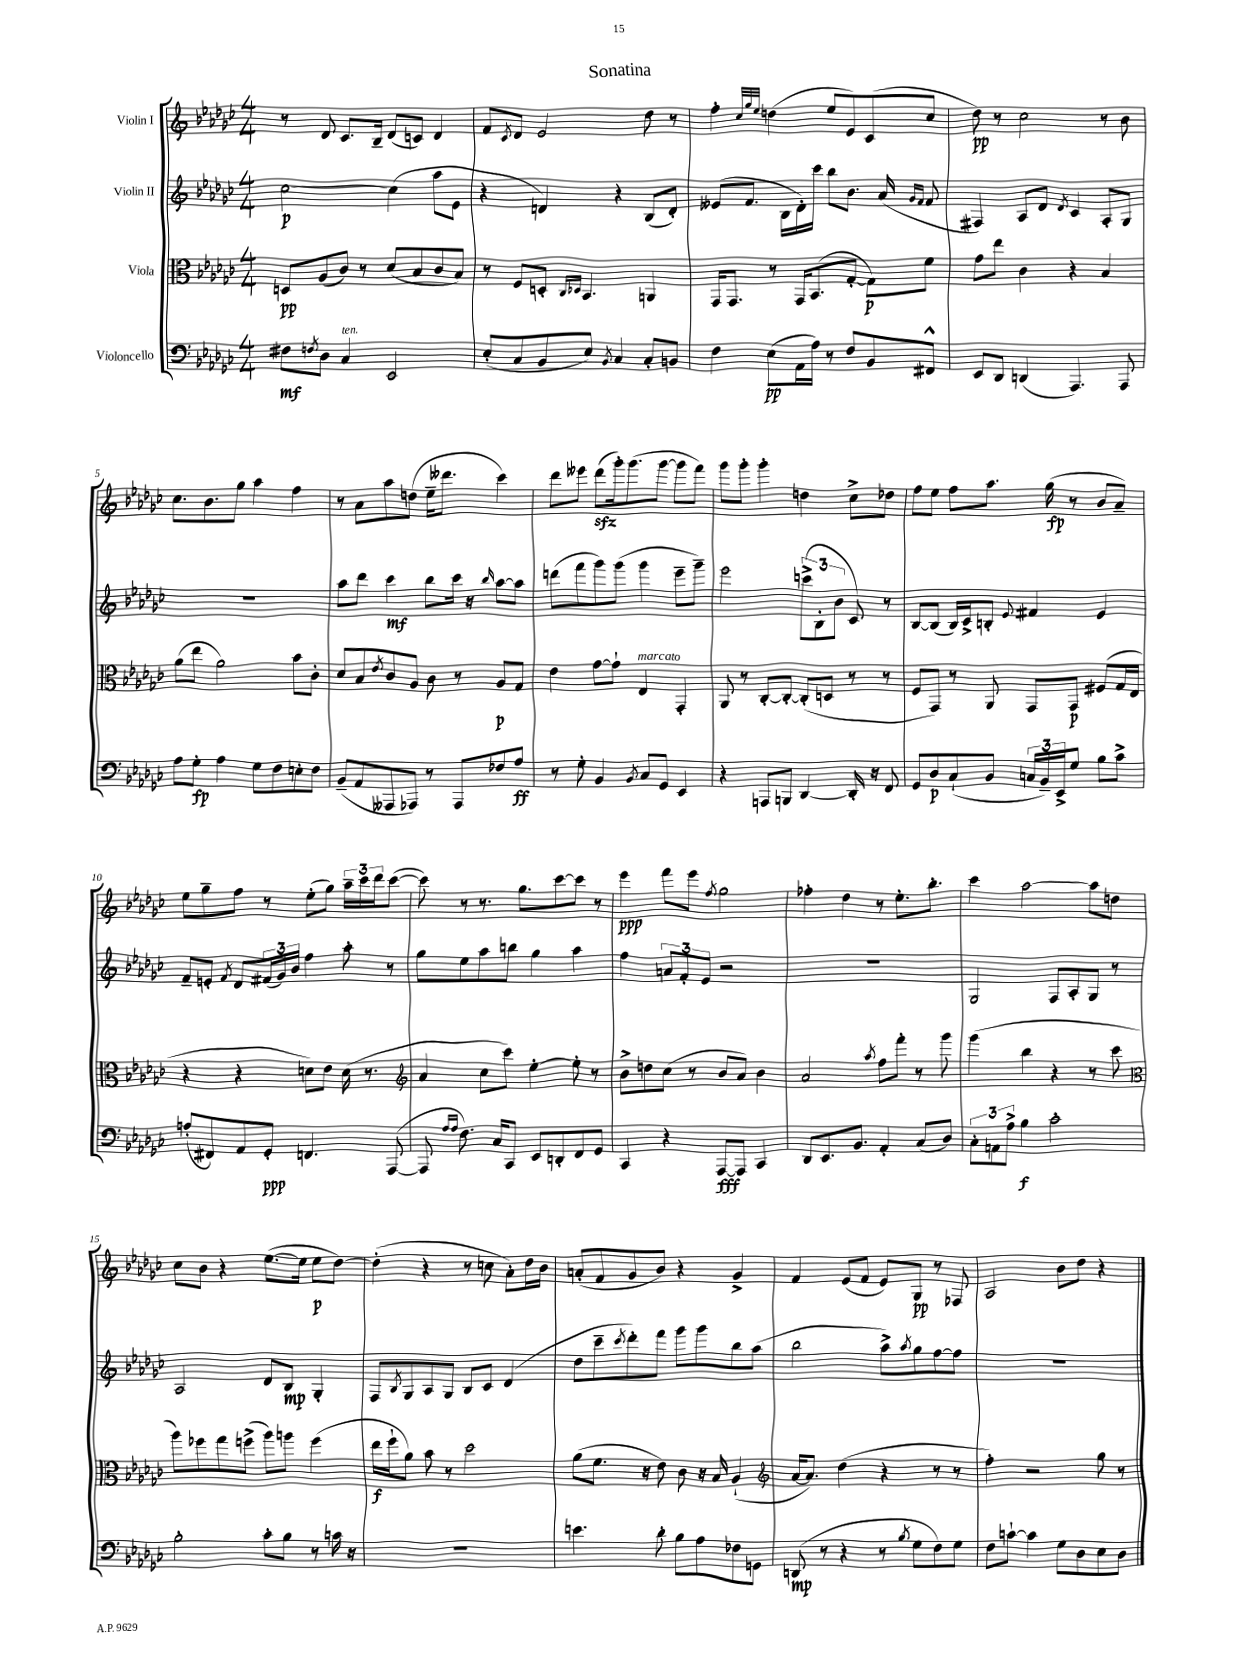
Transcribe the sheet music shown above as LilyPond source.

\header { title = "Sonatina" }
<<
\new StaffGroup <<
\new Staff = "s0" \with { instrumentName = "Violin I" } {
    \clef treble \key ges \major \numericTimeSignature \time 4/4
    r8 des'8 ces'8. bes16-- des'8( c'8) des'4 |
    f'8 \acciaccatura { ces'8 } des'8 ees'2 des''8 r8 |
    f''4-. \grace { ces''32 ges''32 ees''32 } d''4( ees''8 ees'8) ces'8( ces''8 |
    des''8\pp) r8 ces''2 r8 bes'8 |
    ces''8. bes'8. ges''8 aes''4 f''4 |
    r8 aes'8 aes''8 d''8( ees''16-- deses'''8. ces'''4) |
    des'''8 eeses'''8 des'''8\sfz( ges'''16-.) ges'''8.( ges'''8~ ges'''8 f'''8) |
    ges'''8 ges'''8-. ges'''4-. d''4 ces''8-> des''8 |
    f''8 ees''8 f''8 aes''8. ges''16\fp( r8 bes'8 aes'8--) |
    ees''8 ges''8-- f''8 r8 ees''8-.( ges''8) \tuplet 3/2 { aes''16-- ces'''16 des'''16 } ces'''8~( |
    ces'''8) r8 r8. ges''8. ces'''8~ ces'''8 r8 |
    ees'''4\ppp f'''8 ees'''8 \acciaccatura { f''8 } ges''2 |
    fes''4-. des''4 r8 ees''8.-. bes''8.-. |
    ces'''4 aes''2~ aes''8 d''8 |
    ces''8 bes'8 r4 ees''8.~( ees''16 ees''8\p des''8~) |
    des''4-.( r4 r8 c''8 aes'8-.) des''16 bes'16 |
    a'8-.( f'8 ges'8 bes'8) r4 ges'4-> |
    f'4 ees'8( f'8 ees'8) ges8\pp r8 fes8 |
    aes2 bes'8 des''8 r4 \bar "|." |
}
\new Staff = "s1" \with { instrumentName = "Violin II" } {
    \clef treble \key ges \major \numericTimeSignature \time 4/4
    ces''2~\p ces''4( aes''8 ees'8 |
    r4 d'4) r4 bes8( d'8-.) |
    eeses'8( f'8. bes16 des'16-.) ces'''16 bes''8 bes'8. aes'16( \grace { ges'16 f'16 } f'8 |
    fis4) aes8 des'8 \acciaccatura { des'8 } ces'4 aes8-. ges8 |
    R1 |
    aes''8 des'''8 ces'''4\mf bes''8 ces'''16 r16 \grace { bes''16 } aes''8~ aes''8 |
    d'''8( f'''8 ges'''8) ges'''8( ges'''4 ees'''8-- ges'''8--) |
    ees'''2 \tuplet 3/2 { c'''8->( bes8-. bes'8 } ces'8) r8 |
    bes8~ bes8( bes16) ces'16-> b8-. \appoggiatura { ees'8 } fis'4 ees'4 |
    f'8-- e'8-. \acciaccatura { f'8 } des'8 \tuplet 3/2 { fis'16( ges'16) bes'16 } f''4 aes''8-. r8 |
    ges''8 ees''8 aes''8 b''8 ges''4 aes''4 |
    f''4 \tuplet 3/2 { a'8 f'8-. ees'8 } r2 |
    R1 |
    ges2 f8 aes8-. ges8 r8 |
    aes2 des'8 bes8\mp ges4-. |
    f8 \acciaccatura { bes8 } ges8 aes8 ges8 bes8 ces'8 des'4( |
    des''8 ces'''8-- \acciaccatura { ces'''8 } des'''8-.) f'''8 ges'''8 ges'''8 bes''8 aes''8( |
    bes''2 aes''8->) \acciaccatura { aes''8 } ges''8 f''8~ f''8 |
    R1 \bar "|." |
}
\new Staff = "s2" \with { instrumentName = "Viola" } {
    \clef alto \key ges \major \numericTimeSignature \time 4/4
    d8\pp aes8( ces'8) r8 des'8( bes8 ces'8 bes8) |
    r8 f8 d8-. \grace { ces16 des16 } bes,4. a,4 |
    ges,16 ges,8. r8 ges,16 bes,8.( ges8~-. ges8\p) f'8 |
    ges'8 ees''8 ces'4 r4 bes4 |
    aes'8( ees''8 aes'2) bes'8 ces'8-. |
    des'8 bes8 \acciaccatura { ees'8 } ces'8 aes8 ces'8 r8 aes8\p ges8 |
    ees'4 ges'8~ ges'8-! ees4^\markup { \italic "marcato" } ges,4-. |
    aes,8 r8 ces8~-. ces8~-. ces8-.( d8 r8 r8 |
    f8 ges,8) r8 aes,8 ges,8 ges,8\p fis8( ges16 ees16 |
    r4 r4 d'8) ees'8 d'16( r8. |
    \clef treble aes'4 ces''8 ces'''8) ees''4~-. ees''8-. r8 |
    bes'8-> d''8 ces''8( r8 bes'8 aes'8) bes'4 |
    aes'2 \acciaccatura { aes''8 } f''8 f'''8-. r8 ges'''8 |
    ges'''4( bes''4 r4 r8 ces'''8 |
    \clef alto aes''8) fes''8 ges''8 f''8->( aes''8) a''8 f''4( |
    ees''16\f f''16-! aes'8) bes'8 r8 des''2 |
    aes'8( f'8. r16 ees'8) ces'8 r16 bes16 aes4-!( |
    \clef treble aes'16~ aes'8.) des''4( r4 r8 r8 |
    f''4-.) r2 ges''8 r8 \bar "|." |
}
\new Staff = "s3" \with { instrumentName = "Violoncello" } {
    \clef bass \key ges \major \numericTimeSignature \time 4/4
    fis8\mf \acciaccatura { f8 } des8 ces4^\markup { \italic "ten." } ees,2 |
    ees8-.( ces8 bes,8 ees8) \acciaccatura { bes,8 } ces4 ces8-. b,8 |
    f4 ees8\pp( aes,16 aes16) r8 f8 bes,8 fis,8-^ |
    ees,8 des,8 d,4( aes,,4.) aes,,8 |
    aes8 ges8-.\fp aes4 ges8 f8 e8-. f8 |
    bes,8--( aes,8 aeses,,8 aes,,8) r8 aes,,8 fes8 aes8\ff |
    r8 ges8-. bes,4 \acciaccatura { bes,8 } ces8 ges,8 ees,4 |
    r4 a,,8 b,,8 des,4~ des,16-. r16 f,8 |
    ges,8 des8\p ces8-!( bes,8 \tuplet 3/2 { c16 bes,16--) ees,16-> } ges8 bes8 ces'8-> |
    a8-.( fis,8) aes,8 ges,8-.\ppp f,4. aes,,8~( |
    aes,,8 \grace { aes16 aes16 } f8.) ces16 ces,8 ees,8 d,8-. f,8 ges,8 |
    ces,4 r4 aes,,8~\fff aes,,8 ces,4 |
    des,8 ees,8. bes,8. aes,4-. ces8( des8) |
    \tuplet 3/2 { ces8-. a,8 aes8-> } bes4\f ces'2-. |
    bes2-. ces'8-. bes8 r8 c'16 r16 |
    R1 |
    e'4. des'8-. bes8 aes8 fes8 g,8 |
    d,8\mp( r8 r4 r8 \acciaccatura { bes8 } ges8 f8) ges8 |
    f8 c'8~-! c'4 ges8 des8 ees8 des8 \bar "|." |
}
>>
>>
